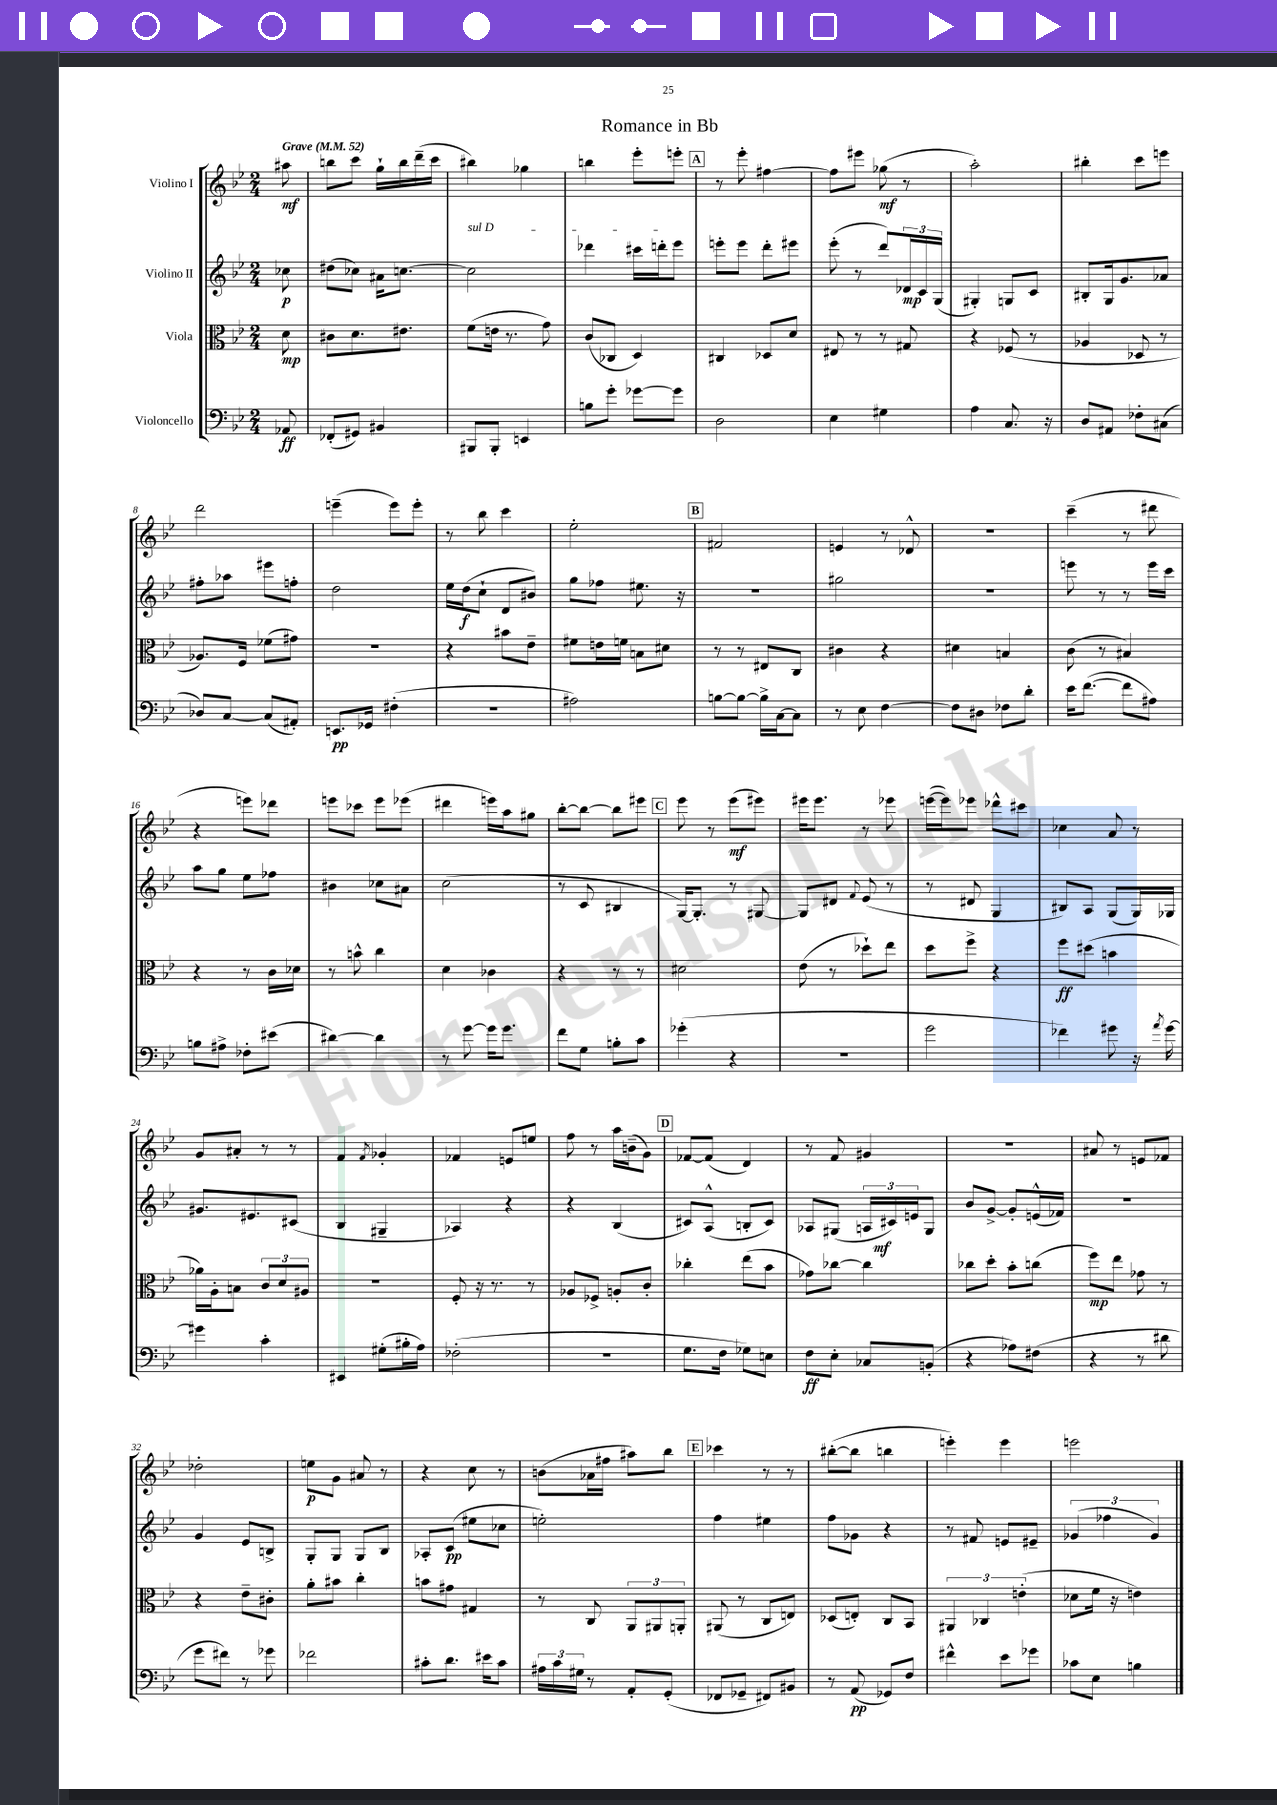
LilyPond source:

\header { title = "Romance in Bb" }
<<
\new StaffGroup <<
\new Staff = "s0" \with { instrumentName = "Violino I" } {
    \clef treble \key bes \major \numericTimeSignature \time 2/4 \partial 8 \tempo "Grave" 4 = 52
    ais''8\mf |
    b''8 c'''8 g''16-! b''16 d'''16--( c'''16 |
    bis''4) ges''4 |
    b''4 ees'''8-. e'''8-. |
    \mark \markup { \box "A" } r8 ees'''8-. fis''4~ |
    fis''8 eis'''8 ges''8\mf( r8 |
    a''2-.) |
    bis''4-. c'''8 e'''8 |
    d'''2 |
    e'''4--( e'''8) e'''8-. |
    r8 bes''8 c'''4 |
    ees''2-. |
    \mark \markup { \box "B" } fis'2 |
    e'4 r8 des'8-^ |
    R2 |
    c'''4--( r8 dis'''8 |
    r4 e'''8) des'''8 |
    e'''8 ces'''8 e'''8 ees'''8( |
    dis'''4 e'''16) a''16 gis''8 |
    bes''8~-. bes''8~ bes''8 eis'''8 |
    \mark \markup { \box "C" } ees'''8 r8 ees'''8\mf( eis'''8) |
    eis'''16 eis'''8. r8 ees'''8 |
    e'''16~( e'''16) ees'''8 des'''8-^ cis'''8 |
    ces''4 a'8 r8 |
    g'8 ais'8-. r8 r8 |
    f'4 \acciaccatura { f'8 } ges'4-. |
    fes'4 e'8 e''8 |
    f''8 r8 a''16 b'16--( g'8) |
    \mark \markup { \box "D" } fes'8~ fes'8( d'4) |
    r8 f'8 gis'4 |
    r2 |
    ais'8 r8 e'8 fes'8 |
    des''2-. |
    e''8\p g'8 ais'8 r8 |
    r4 c''8 r8 |
    b'8( aes'16 fis''16 ais''8) bes''8 |
    \mark \markup { \box "E" } ces'''4 r8 r8 |
    bis''8~-.( bis''8 b''4 |
    e'''4-.) e'''4 |
    e'''2 \bar "|." |
}
\new Staff = "s1" \with { instrumentName = "Violino II" } {
    \clef treble \key bes \major \numericTimeSignature \time 2/4 \partial 8
    ces''8\p |
    dis''8( ces''8) ais'16 c''8.~ |
    \once \override TextSpanner.bound-details.left.text = \markup { \italic "sul D" } c''2\startTextSpan |
    des'''4 cis'''16 d'''16-. ees'''8\stopTextSpan |
    \mark \markup { \box "A" } e'''8-. e'''8 d'''8-. eis'''8 |
    ees'''8-.( r8 d'''8) \tuplet 3/2 { des'16\mp c'16 g16( } |
    gis4-.) g8 c'8 |
    bis8-. g16 g'8. aes'8 |
    fis''8-. aes''8 eis'''8 f''8-. |
    d''2 |
    ees''16 d''16\f( c''8-! d'8 bis'8) |
    g''8 fes''8 eis''8. r16 |
    \mark \markup { \box "B" } R2 |
    gis''2 |
    R2 |
    e'''8 r8 r8 e'''16 c'''16 |
    a''8 g''8 ees''8 fes''8 |
    bis'4 ces''8 ais'8 |
    c''2( |
    r8 c'8 bis4 |
    \mark \markup { \box "C" } g16~) g8.-. r8 gis8~ |
    gis8 dis'8 \appoggiatura { f'8 } ees'8( r8 |
    r8 dis'8 g4 |
    bis8) a8 g8( g16) ges16 |
    gis'8. eis'8. cis'8( |
    bes4 gis4-- |
    aes4) r4 |
    r4 bes4( |
    \mark \markup { \box "D" } cis'8) a8-^( b8-. cis'8) |
    aes8 gis8( \tuplet 3/2 { a16 cis'16\mf) e'16 } gis8 |
    bes'8 g'8~-> g'8-. e'16-^( fes'16) |
    R2 |
    g'4 ees'8 b8-> |
    g8-. g8 g8 bes8 |
    aes8-. c'8\pp( eis''8 ces''8 |
    e''2-.) |
    \mark \markup { \box "E" } f''4 eis''4 |
    f''8 ges'8 r4 |
    r8 fis'8 e'8 eis'8-- |
    \tuplet 3/2 { ges'4( fes''4 ges'4) } \bar "|." |
}
\new Staff = "s2" \with { instrumentName = "Viola" } {
    \clef alto \key bes \major \numericTimeSignature \time 2/4 \partial 8
    d'8\mp |
    cis'8 d'8. eis'8. |
    f'8( e'16 r8. g'8) |
    c'8( ces8 d4) |
    \mark \markup { \box "A" } cis4 des8 d'8 |
    eis8 r8 r8 gis8 |
    r4 fes8( r8 |
    aes4 des8 r8 |
    aes8.) f16 fes'8( gis'8) |
    R2 |
    r4 bis'8 ees'8-- |
    fis'8 e'16 f'16 b8 dis'8 |
    \mark \markup { \box "B" } r8 r8 eis8 c8 |
    cis'4 r4 |
    dis'4 b4 |
    c'8( r8 bis4) |
    r4 r8 c'16 des'16 |
    r8 b'8-^ c''4 |
    d'4 ces'4 |
    r4 r8 r8 |
    \mark \markup { \box "C" } dis'2 |
    ees'8( r8 des''8-!) ees''8 |
    d''8 f''8-> r4 |
    f''8\ff dis''8( b'4 |
    aes'16) a16-. b8 \tuplet 3/2 { c'8 d'8 ais8 } |
    R2 |
    f8-. r16 r8. r8 |
    aes8 fes8-> a8-. c'8-. |
    \mark \markup { \box "D" } ces''4-. ees''8( bes'8 |
    ges'8) ces''8~ ces''4 |
    ces''8 d''8-. bes'8-. c''8( |
    f''8\mp) ees''8 ges'8 r8 |
    r4 ees'8-- cis'8-. |
    a'8-. bis'8 c''4-. |
    b'8 gis'8 gis4 |
    r8 c8 \tuplet 3/2 { a,8 ais,8 a,8-. } |
    \mark \markup { \box "E" } ais,8( r8 c8 e8) |
    des8( e8-.) c8 bes,8 |
    \tuplet 3/2 { ais,4 ces4 e'4-.( } |
    des'8 f'16 r16 e'4) \bar "|." |
}
\new Staff = "s3" \with { instrumentName = "Violoncello" } {
    \clef bass \key bes \major \numericTimeSignature \time 2/4 \partial 8
    aes,8\ff |
    fes,8-.( gis,8) bis,4 |
    bis,,8 bis,,8-. e,4 |
    b8 g'8-. ges'8~ ges'8 |
    \mark \markup { \box "A" } d2 |
    ees4 gis4 |
    a4 c8. r16 |
    d8 ais,8 fes8-. cis8( |
    des8) c8~ c8( ais,8-.) |
    e,8.\pp ges,16 fis4-.( |
    r2 |
    ais2) |
    \mark \markup { \box "B" } b8~ b8~ b16-> c16~ c8 |
    r8 ees8 f4~ |
    f8 dis8 fes8 d'8-. |
    ees'16 f'8.~( f'8 ais8) |
    b8 ais8-> fes8-. eis'8( |
    dis'4~) dis'4 |
    r8 g'8~ g'16 g'8. |
    f'8 g8 b8-. c'8 |
    \mark \markup { \box "C" } ges'4-.( r4 |
    R2 |
    g'2 |
    fes'4) gis'8 r16 \acciaccatura { a'8 } gis'16~ |
    gis'4 c'4-. |
    eis,4 gis8-.( bis16-. a16) |
    fes2-.( |
    r2 |
    \mark \markup { \box "D" } g8. f16 ges8) e8 |
    f8\ff ees8-. ces8 b,8-.( |
    r4 aes8) fis8( |
    r4 r8 dis'8 |
    g'8 fis'8) r8 ges'8 |
    fes'2 |
    cis'8-. d'8. eis'16 cis'8 |
    \tuplet 3/2 { ais16 c'16 gis16 } r8 a,8-. g,8-.( |
    \mark \markup { \box "E" } fes,8 ges,8-- fis,8) bis,8 |
    r8 a,8\pp( ges,8) f8 |
    fis'4-^ ees'8 ges'8 |
    ces'8 ees8 b4 \bar "|." |
}
>>
>>
